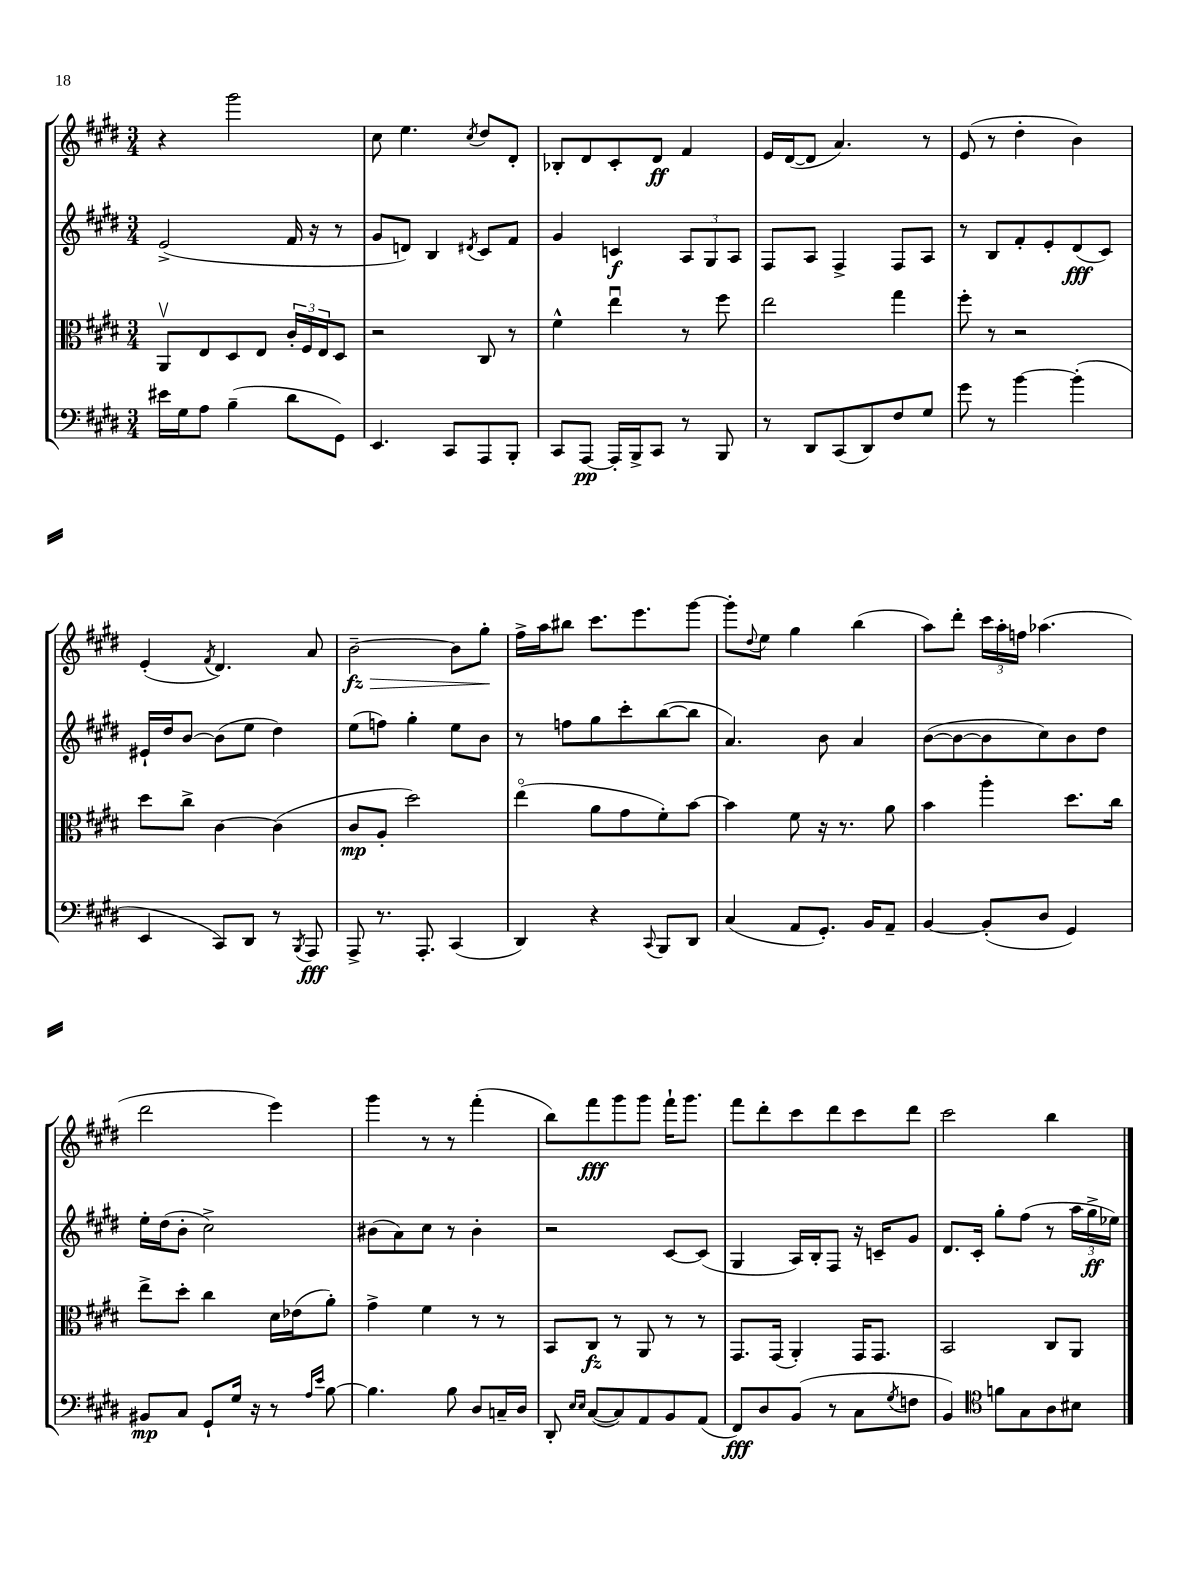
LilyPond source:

<<
\new StaffGroup <<
\new Staff = "s0" {
    \clef treble \key e \major \numericTimeSignature \time 3/4
    r4 gis'''2 |
    cis''8 e''4. \acciaccatura { cis''8 } dis''8 dis'8-. |
    bes8-. dis'8 cis'8-. dis'8\ff fis'4 |
    e'16 dis'16~( dis'8 a'4.) r8 |
    e'8( r8 dis''4-. b'4) |
    e'4-.( \acciaccatura { fis'8 } dis'4.) a'8 |
    b'2~--\fz\> b'8 gis''8-.\! |
    fis''16-> a''16 bis''8 cis'''8. e'''8. gis'''8~ |
    gis'''8-. \appoggiatura { dis''8 } e''8 gis''4 b''4( |
    a''8) dis'''8-. \tuplet 3/2 { cis'''16 a''16-. f''16 } aes''4.( |
    dis'''2 e'''4) |
    gis'''4 r8 r8 fis'''4-.( |
    b''8) fis'''8\fff gis'''8 gis'''8 fis'''16-! gis'''8. |
    fis'''8 dis'''8-. cis'''8 dis'''8 cis'''8 dis'''8 |
    cis'''2 b''4 \bar "|." |
}
\new Staff = "s1" {
    \clef treble \key e \major \numericTimeSignature \time 3/4
    e'2->( fis'16 r16 r8 |
    gis'8 d'8) b4 \acciaccatura { dis'8 } cis'8 fis'8 |
    gis'4 c'4\f \tuplet 3/2 { a8 gis8 a8 } |
    fis8 a8 fis4-> fis8 a8 |
    r8 b8 fis'8-. e'8-. dis'8\fff( cis'8) |
    eis'16-! dis''16 b'8~ b'8( e''8 dis''4) |
    e''8( f''8) gis''4-. e''8 b'8 |
    r8 f''8 gis''8 cis'''8-. b''8~( b''8 |
    a'4.) b'8 a'4 |
    b'8~( b'8~ b'8 cis''8) b'8 dis''8 |
    e''16-. dis''16( b'8-. cis''2->) |
    bis'8( a'8) cis''8 r8 bis'4-. |
    r2 cis'8~ cis'8( |
    gis4 a16) b16-. fis8 r16 c'16-- gis'8 |
    dis'8. cis'16-. gis''8-. fis''8( r8 \tuplet 3/2 { a''16 gis''16->\ff ees''16) } \bar "|." |
}
\new Staff = "s2" {
    \clef alto \key e \major \numericTimeSignature \time 3/4
    a,8\upbow e8 dis8 e8 \tuplet 3/2 { cis'16-. fis16 e16 } dis8 |
    r2 cis8 r8 |
    fis'4-^ e''4\downbow r8 fis''8 |
    e''2 gis''4 |
    fis''8-. r8 r2 |
    dis''8 cis''8-> cis'4~ cis'4( |
    cis'8\mp a8-. dis''2) |
    e''4\flageolet( a'8 gis'8 fis'8-.) b'8~ |
    b'4 fis'8 r16 r8. a'8 |
    b'4 a''4-. dis''8. cis''16 |
    e''8-> dis''8-. cis''4 dis'16 ees'16( a'8-.) |
    gis'4-> fis'4 r8 r8 |
    b,8 cis8\fz r8 a,8 r8 r8 |
    gis,8. gis,16( a,4-.) gis,16 gis,8. |
    b,2 cis8 a,8 \bar "|." |
}
\new Staff = "s3" {
    \clef bass \key e \major \numericTimeSignature \time 3/4
    eis'16 gis16 a8 b4--( dis'8 gis,8) |
    e,4. cis,8 a,,8 b,,8-. |
    cis,8 a,,8~\pp a,,16-. b,,16-> cis,8 r8 b,,8 |
    r8 dis,8 cis,8( dis,8) fis8 gis8 |
    gis'8 r8 b'4~ b'4-.( |
    e,4 cis,8) dis,8 r8 \acciaccatura { b,,8 } a,,8\fff |
    a,,8-> r8. a,,8.-. cis,4( |
    dis,4) r4 \appoggiatura { cis,8 } b,,8 dis,8 |
    cis4( a,8 gis,8.-.) b,16 a,8-- |
    b,4~ b,8-.( dis8 gis,4) |
    bis,8\mp cis8 gis,8-! gis16 r16 r8 \grace { a16 e'16 } b8~ |
    b4. b8 dis8 c16-- dis16 |
    dis,8-. \grace { e16 e16 } cis8~( cis8) a,8 b,8 a,8( |
    fis,8\fff) dis8 b,8( r8 cis8 \acciaccatura { gis8 } f8 |
    b,4) \clef tenor f'8 gis8 a8 bis8 \bar "|." |
}
>>
>>
\layout { \context { \Score \remove "Bar_number_engraver" } }
